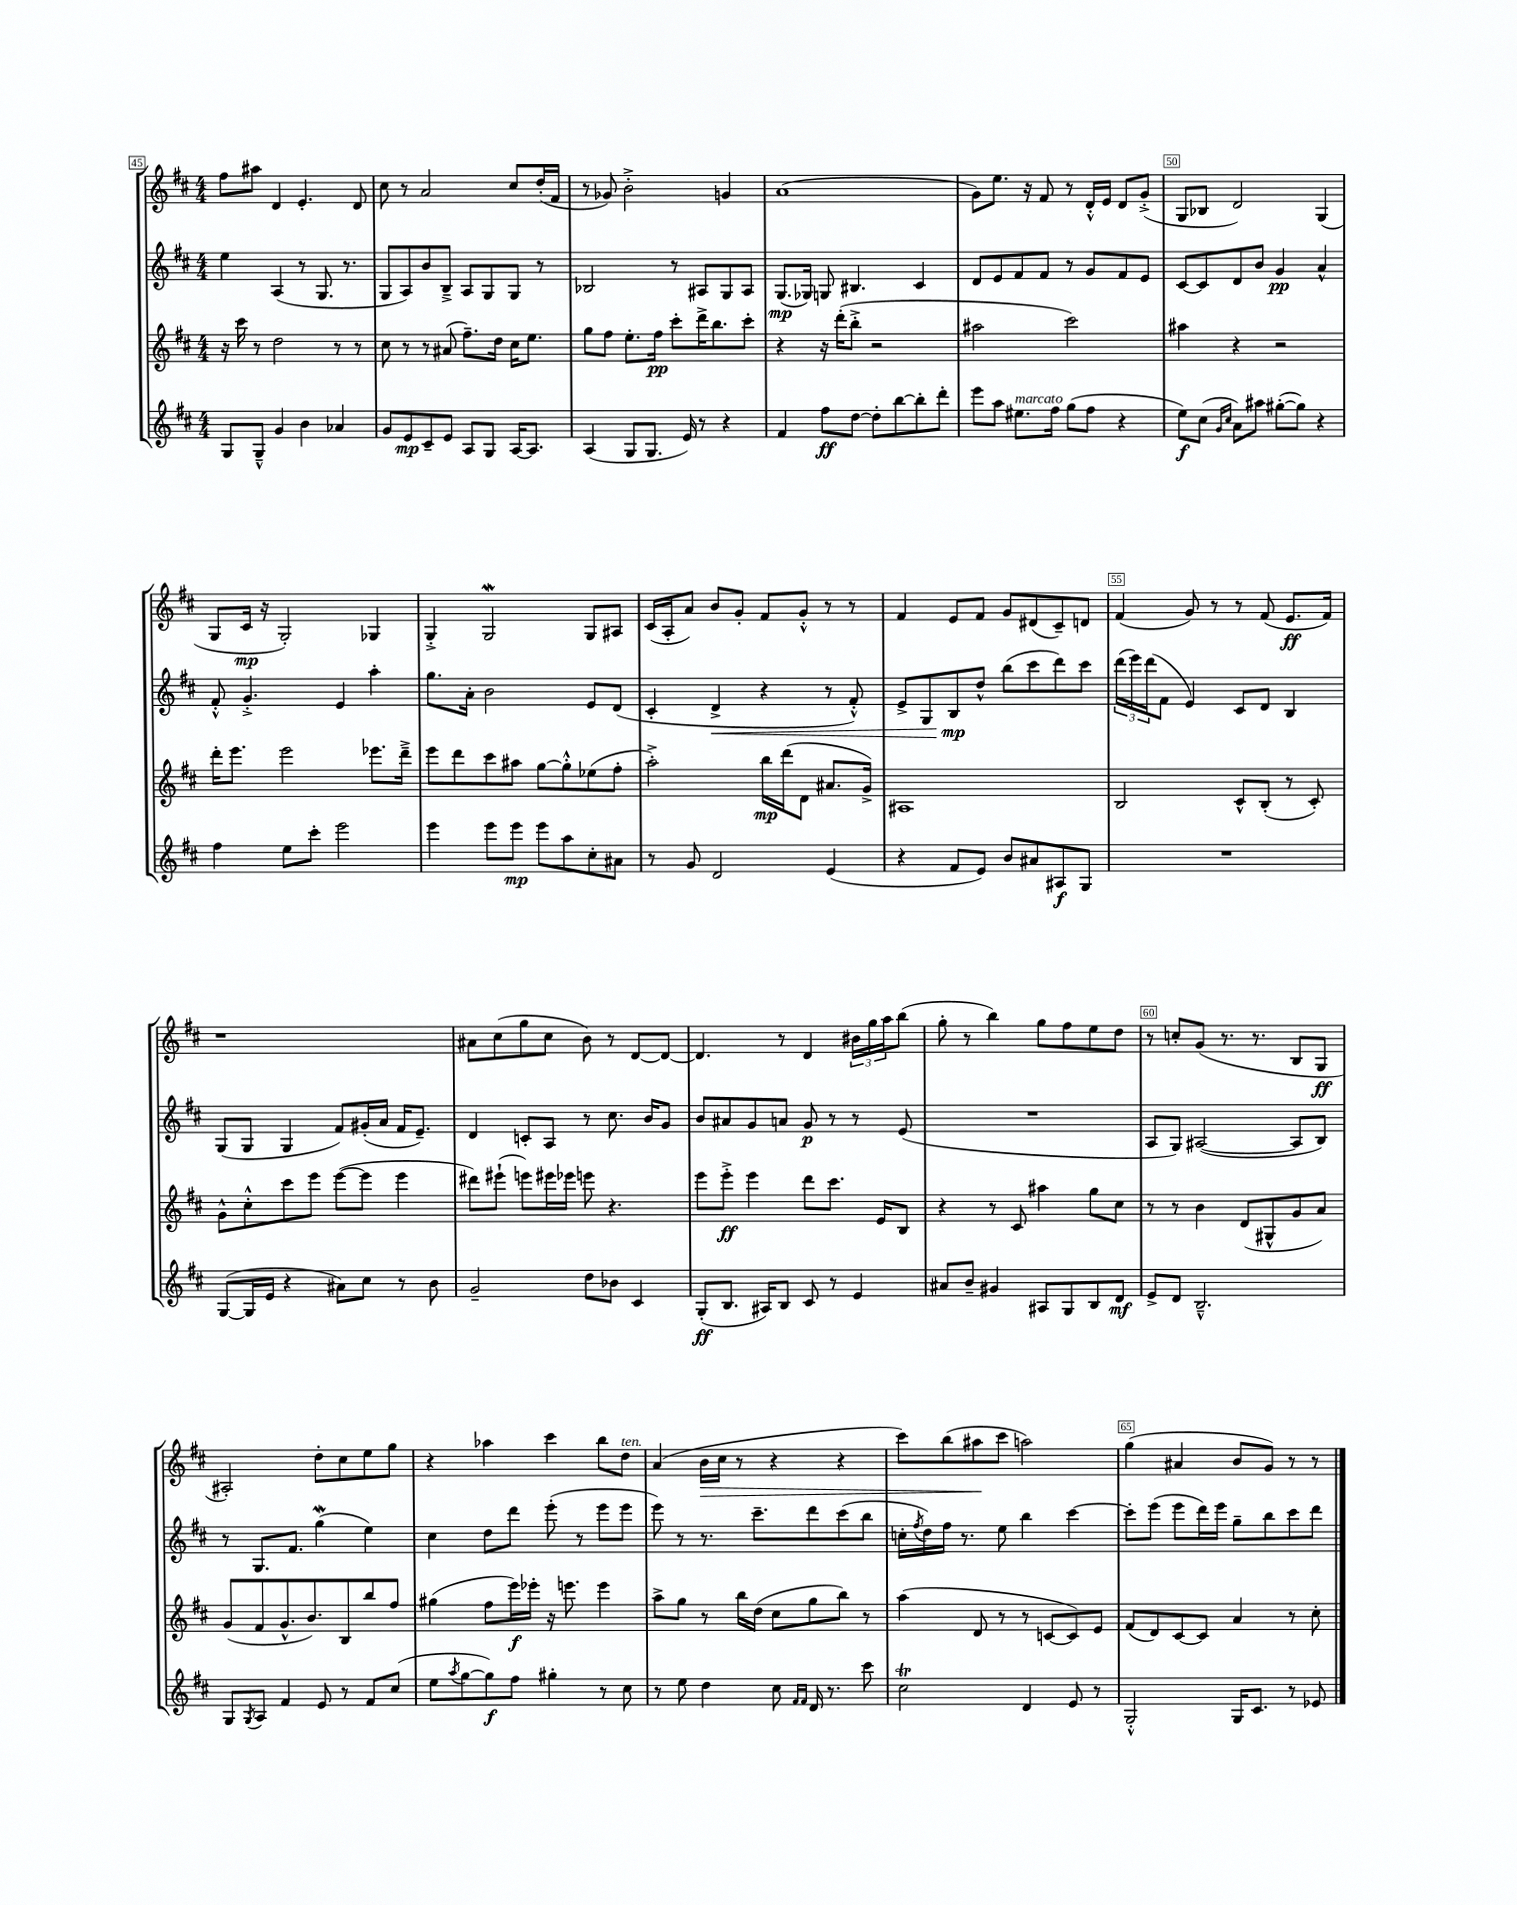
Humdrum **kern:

**kern	**dynam	**kern	**dynam	**kern	**dynam	**kern	**dynam
*part4	*part4	*part3	*part3	*part2	*part2	*part1	*part1
*staff4	*staff4	*staff3	*staff3	*staff2	*staff2	*staff1	*staff1
*clefG2	*	*clefG2	*	*clefG2	*	*clefG2	*
*k[f#c#]	*	*k[f#c#]	*	*k[f#c#]	*	*k[f#c#]	*
*M4/4	*	*M4/4	*	*M4/4	*	*M4/4	*
=45	=45	=45	=45	=45	=45	=45	=45
8G/L	.	16r	.	4ee\	.	8ff#\L	.
.	.	16ccc#\	.	.	.	.	.
8G~^^/J	.	8r	.	.	.	8aa#X\J	.
4g/	.	2dd\	.	(4A/	.	4d/	.
4b\	.	.	.	8r	.	4.e'/	.
.	.	.	.	8.G/	.	.	.
4a-X/	.	8r	.	.	.	.	.
.	.	.	.	8.r	.	.	.
.	.	8r	.	.	.	8d/	.
=46	=46	=46	=46	=46	=46	=46	=46
8g/L	.	8cc#\	.	8G/L	.	8cc#\	.
8e/	mp	8r	.	8A/)	.	8r	.
8c#~/	.	8r	.	8b/	.	2a/	.
8e/J	.	(8a#X/	.	8B~^/J	.	.	.
8A/L	.	8.ff#~\L)	.	8A/L	.	.	.
8G/J	.	.	.	8G/	.	.	.
.	.	16dd\Jk	.	.	.	.	.
[16A/KL	.	16cc#\KL	.	8G/J	.	8cc#/L	.
8.A/J]	.	8.ee\J	.	.	.	.	.
.	.	.	.	8r	.	(16dd'/L	.
.	.	.	.	.	.	16f#/JJ	.
=47	=47	=47	=47	=47	=47	=47	=47
(4A/	.	8gg\L	.	2B-X/	.	8r	.
.	.	8ff#\J	.	.	.	8g-X/)	.
8G/L	.	8.ee'\L	.	.	.	2b'^\	.
8.G/J	.	.	.	.	.	.	.
.	.	16ff#\Jk	pp	.	.	.	.
.	.	8ccc#'\L	.	8r	.	.	.
16e/)	.	.	.	.	.	.	.
8r	.	16ddd^\K	.	8A#X/L	.	.	.
.	.	8.bb\	.	.	.	.	.
4r	.	.	.	8G/	.	4gn/	.
.	.	8ccc#'\J	.	8A#/J	.	.	.
=48	=48	=48	=48	=48	=48	=48	=48
4f#/	.	4r	.	(8.G/L	mp	(1a	.
.	.	.	.	16G-X/Jk)	.	.	.
8ff#\L	ff	16r	.	8Gn/	.	.	.
.	.	(16ddd'\KL	.	.	.	.	.
[8dd\J	.	8bb'^\J	.	4.B#X/	.	.	.
8dd'\L]	.	2r	.	.	.	.	.
[8bb\	.	.	.	.	.	.	.
8bb'\]	.	.	.	4c#/	.	.	.
8ddd'\J	.	.	.	.	.	.	.
=49	=49	=49	=49	=49	=49	=49	=49
8eee\L	.	2aa#X\	.	8d/L	.	8g\L)	.
8aa\J	.	.	.	8e/	.	8.ee\J	.
!LO:TX:a:i:t=marcato	!	!	!	!	!	!	!
8.ee#X\L	.	.	.	8f#/	.	.	.
.	.	.	.	.	.	16r	.
.	.	.	.	8f#/J	.	8f#/	.
16ff#\Jk	.	.	.	.	.	.	.
(8gg\L	.	2ccc#\)	.	8r	.	8r	.
8ff#\J	.	.	.	8g/L	.	16d'^^/LL	.
.	.	.	.	.	.	16e/JJ	.
4r	.	.	.	8f#/	.	8d/L	.
.	.	.	.	8e/J	.	(8g'^/J	.
=50	=50	=50	=50	=50	=50	=50	=50
8ee\L)	f	4aa#X\	.	[8c#/L	.	8G/L	.
(8cc#\J	.	.	.	8c#/]	.	8B-X/J	.
16qqg/LL	.	.	.	.	.	.	.
16qqcc#/JJ	.	.	.	.	.	.	.
8a\L)	.	4r	.	8d/	.	2d/)	.
8aa#X\J	.	.	.	8b/J	.	.	.
([8gg#X'\L	.	2r	.	4g/	pp	.	.
8gg#\J])	.	.	.	.	.	.	.
4r	.	.	.	4a^^/	.	(4G/	.
!!LO:LB:g=z
=51	=51	=51	=51	=51	=51	=51	=51
4ff#\	.	16ddd'\KL	.	8f#'^^/	.	8G/L	.
.	.	8.eee\J	.	.	.	.	.
.	.	.	.	4.g'^/	.	16c#/Jk	mp
.	.	.	.	.	.	16r	.
8ee\L	.	2eee\	.	.	.	2G'/)	.
8ccc#'\J	.	.	.	.	.	.	.
2eee\	.	.	.	4e/	.	.	.
.	.	8.eee-X\L	.	4aa'\	.	4G-X/	.
.	.	16ddd~^\Jk	.	.	.	.	.
=52	=52	=52	=52	=52	=52	=52	=52
4eee\	.	8eee\L	.	8.gg\L	.	4G'^/	.
.	.	8ddd\	.	.	.	.	.
.	.	.	.	16a'\Jk	.	.	.
8eee\L	.	8ccc#\	.	2b\	.	2Gw/	.
8eee\J	mp	8aa#X\J	.	.	.	.	.
8eee\L	.	[8gg\L	.	.	.	.	.
8aa\	.	8gg'^^\]	.	.	.	.	.
8cc#'\	.	(8ee-X\	.	8e/L	.	8G/L	.
8a#X\J	.	8ff#'\J	.	(8d/J	.	8A#X/J	.
=53	=53	=53	=53	=53	=53	=53	=53
8r	.	2aa'^\)	.	4c#'/	.	(16c#/LL	.
.	.	.	.	.	.	16A'/J	.
8g/	.	.	.	.	.	8a/J)	.
!	!	!	!	!	!LO:HP:b	!	!
2d/	.	.	.	4d^/	<	8b/L	.
.	.	.	.	.	.	8g'/J	.
.	.	16bb\LL	mp	4r	.	8f#/L	.
.	.	(16ddd\J	.	.	.	.	.
.	.	8d\J	.	.	.	8g'^^/J	.
(4e/	.	8.a#X/L	.	8r	.	8r	.
.	.	.	.	8f#'^^/)	.	8r	.
.	.	16g^/Jk)	.	.	.	.	.
=54	=54	=54	=54	=54	=54	=54	=54
4r	.	1A#X	.	8e^/L	.	4f#/	.
.	.	.	.	8G/	.	.	.
8f#/L	.	.	.	8B/	mp	8e/L	.
8e/J)	.	.	.	8dd^^/J	[	8f#/J	.
8b/L	.	.	.	(8bb\L	.	8g/L	.
8a#X/	.	.	.	8ccc#\	.	(8d#X/	.
8A#X/	f	.	.	8ddd\)	.	8c#~/)	.
8G/J	.	.	.	8ccc#\J	.	8dn/J	.
=55	=55	=55	=55	=55	=55	=55	=55
1r	.	2B/	.	(24ddd\LL	.	(4f#/	.
.	.	.	.	24eee\)	.	.	.
.	.	.	.	(24ddd\J	.	.	.
.	.	.	.	8f#\J	.	.	.
.	.	.	.	4e/)	.	8g/)	.
.	.	.	.	.	.	8r	.
.	.	8c#^^/L	.	8c#/L	.	8r	.
.	.	(8B'/J	.	8d/J	.	(8f#/	.
.	.	8r	.	4B/	.	8.e/L	ff
.	.	8c#'/)	.	.	.	.	.
.	.	.	.	.	.	16f#/Jk)	.
!!LO:LB:g=z
=56	=56	=56	=56	=56	=56	=56	=56
([8G/L	.	8g^^\L	.	(8G/L	.	1r	.
16G/L]	.	8cc#'^^\	.	8G/J	.	.	.
16e/JJ	.	.	.	.	.	.	.
4r	.	8ccc#\	.	4G/	.	.	.
.	.	8eee\J	.	.	.	.	.
8a#X\L)	.	([8eee\L	.	8f#/L)	.	.	.
8cc#\J	.	8eee\J]	.	(16g#X'/L	.	.	.
.	.	.	.	16a/JJ	.	.	.
8r	.	4eee\	.	16f#/KL	.	.	.
.	.	.	.	8.e~/J)	.	.	.
8b\	.	.	.	.	.	.	.
=57	=57	=57	=57	=57	=57	=57	=57
2g~/	.	8ddd#X\L)	.	4d/	.	8a#X\L	.
.	.	(8eee#X`\J	.	.	.	(8cc#\	.
.	.	8eeen\L)	.	8cn'/L	.	8gg\	.
.	.	16eee#X\L	.	8A/J	.	8cc#\J	.
.	.	16eee-X\JJ	.	.	.	.	.
8dd\L	.	8eeen\	.	8r	.	8b\)	.
8b-X\J	.	4.r	.	8.cc#\	.	8r	.
4c#/	.	.	.	.	.	[8d/L	.
.	.	.	.	16b/KL	.	.	.
.	.	.	.	8g/J	.	8d/J_	.
=58	=58	=58	=58	=58	=58	=58	=58
(8G'/L	ff	8eee\L	.	8b/L	.	4.d/]	.
8.B/J	.	8eee'^\J	ff	8a#X/	.	.	.
.	.	4eee\	.	8g/	.	.	.
16A#X/KL)	.	.	.	.	.	.	.
8B/J	.	.	.	8an/J	.	8r	.
8c#/	.	8ddd\L	.	8g/	p	4d/	.
8r	.	8.ccc#\J	.	8r	.	.	.
4e/	.	.	.	8r	.	24b#X\LL	.
.	.	.	.	.	.	24gg\	.
.	.	16e/KL	.	.	.	.	.
.	.	.	.	.	.	24aa\J	.
.	.	8B/J	.	(8e/	.	(8bb\J	.
=59	=59	=59	=59	=59	=59	=59	=59
8a#X/L	.	4r	.	1r	.	8gg'\	.
8b~/J	.	.	.	.	.	8r	.
4g#X/	.	8r	.	.	.	4bb\)	.
.	.	8c#/	.	.	.	.	.
8A#X/L	.	4aa#X\	.	.	.	8gg\L	.
8G/	.	.	.	.	.	8ff#\	.
8B/	.	8gg\L	.	.	.	8ee\	.
8d/J	mf	8cc#\J	.	.	.	8dd\J	.
=60	=60	=60	=60	=60	=60	=60	=60
8e^/L	.	8r	.	8A/L	.	8r	.
8d/J	.	8r	.	8G/J)	.	8ccn'/L	.
2.B~^^/	.	4b\	.	([2A#X/	.	(8g/J	.
.	.	.	.	.	.	8.r	.
.	.	(8d/L	.	.	.	.	.
.	.	.	.	.	.	8.r	.
.	.	8G#X^^/	.	.	.	.	.
.	.	8g/	.	8A#/L]	.	8B/L	.
.	.	8a/J)	.	8B/J)	.	8G/J	ff
!!LO:LB:g=z
=61	=61	=61	=61	=61	=61	=61	=61
8G/L	.	(8g/L	.	8r	.	2A#X'/)	.
8qG/	.	.	.	.	.	.	.
8A/J	.	8f#/	.	8.G/L	.	.	.
4f#/	.	8.g^^/	.	.	.	.	.
.	.	.	.	8.f#/J	.	.	.
.	.	8.b/)	.	.	.	.	.
8e/	.	.	.	(4ggw\	.	8dd'\L	.
8r	.	8B/	.	.	.	8cc#\	.
8f#/L	.	8bb/	.	4ee\)	.	8ee\	.
(8cc#/J	.	8ff#/J	.	.	.	8gg\J	.
=62	=62	=62	=62	=62	=62	=62	=62
8ee\L	.	(4gg#X\	.	4cc#\	.	4r	.
8qaa/	.	.	.	.	.	.	.
[8gg\	.	.	.	.	.	.	.
8gg\])	f	8ff#\L	.	8dd\L	.	4aa-X\	.
8ff#\J	.	16eee\L)	f	8ddd\J	.	.	.
.	.	16eee-X'\JJ	.	.	.	.	.
4gg#X'\	.	16r	.	(8eee'\	.	4ccc#\	.
.	.	8.eeen\	.	.	.	.	.
.	.	.	.	8r	.	.	.
8r	.	4eee\	.	8eee\L	.	8bb\L	.
!	!	!	!	!	!	!LO:TX:a:i:t=ten.	!
8cc#\	.	.	.	8eee\J	.	8dd\J	.
=63	=63	=63	=63	=63	=63	=63	=63
8r	.	8aa^\L	.	8eee\)	.	(4a/	.
8ee\	.	8gg\J	.	8r	.	.	.
!	!	!	!	!	!	!	!LO:HP:b
4dd\	.	8r	.	8.r	.	16b\LL	>
.	.	.	.	.	.	16cc#\JJ	.
.	.	16bb\LL	.	.	.	8r	.
.	.	(16dd\JJ	.	8.ccc#~\L	.	.	.
8cc#\	.	8cc#\L	.	.	.	4r	.
16qqf#/LL	.	.	.	.	.	.	.
16qqf#/JJ	.	.	.	.	.	.	.
16d/	.	8gg\	.	8ddd\	.	.	.
8.r	.	.	.	.	.	.	.
.	.	8bb\J)	.	(8ccc#\	.	4r	.
8ccc#\	.	8r	.	8bb\J	.	.	.
=64	=64	=64	=64	=64	=64	=64	=64
2cc#t\	.	(4aa\	.	16ccn'\LL	.	8ccc#\L)	.
.	.	.	.	8qff#/	.	.	.
.	.	.	.	16dd\)	.	.	.
.	.	.	.	16ff#\JJ	.	(8bb\	.
.	.	.	.	8.r	.	.	.
.	.	8d/	.	.	.	8aa#X\	.
.	.	8r	.	8ee\	.	8ccc#\J	]
4d/	.	8r	.	4bb\	.	2aan\)	.
.	.	[8cn/L	.	.	.	.	.
8e/	.	8c/])	.	[4ccc#\	.	.	.
8r	.	8e/J	.	.	.	.	.
=65	=65	=65	=65	=65	=65	=65	=65
2G'^^/	.	(8f#/L	.	8ccc#'\L]	.	(4gg\	.
.	.	8d/)	.	(8eee\J	.	.	.
.	.	[8c#/	.	8eee\L	.	4a#X/	.
.	.	8c#/J]	.	16ddd\L)	.	.	.
.	.	.	.	16eee\JJ	.	.	.
16G/KL	.	4a/	.	8gg~\L	.	8b/L	.
8.c#/J	.	.	.	.	.	.	.
.	.	.	.	8bb\	.	8g/J)	.
8r	.	8r	.	8ccc#\	.	8r	.
8e-X/	.	8cc#'\	.	8ddd\J	.	8r	.
==	==	==	==	==	==	==	==
*-	*-	*-	*-	*-	*-	*-	*-
